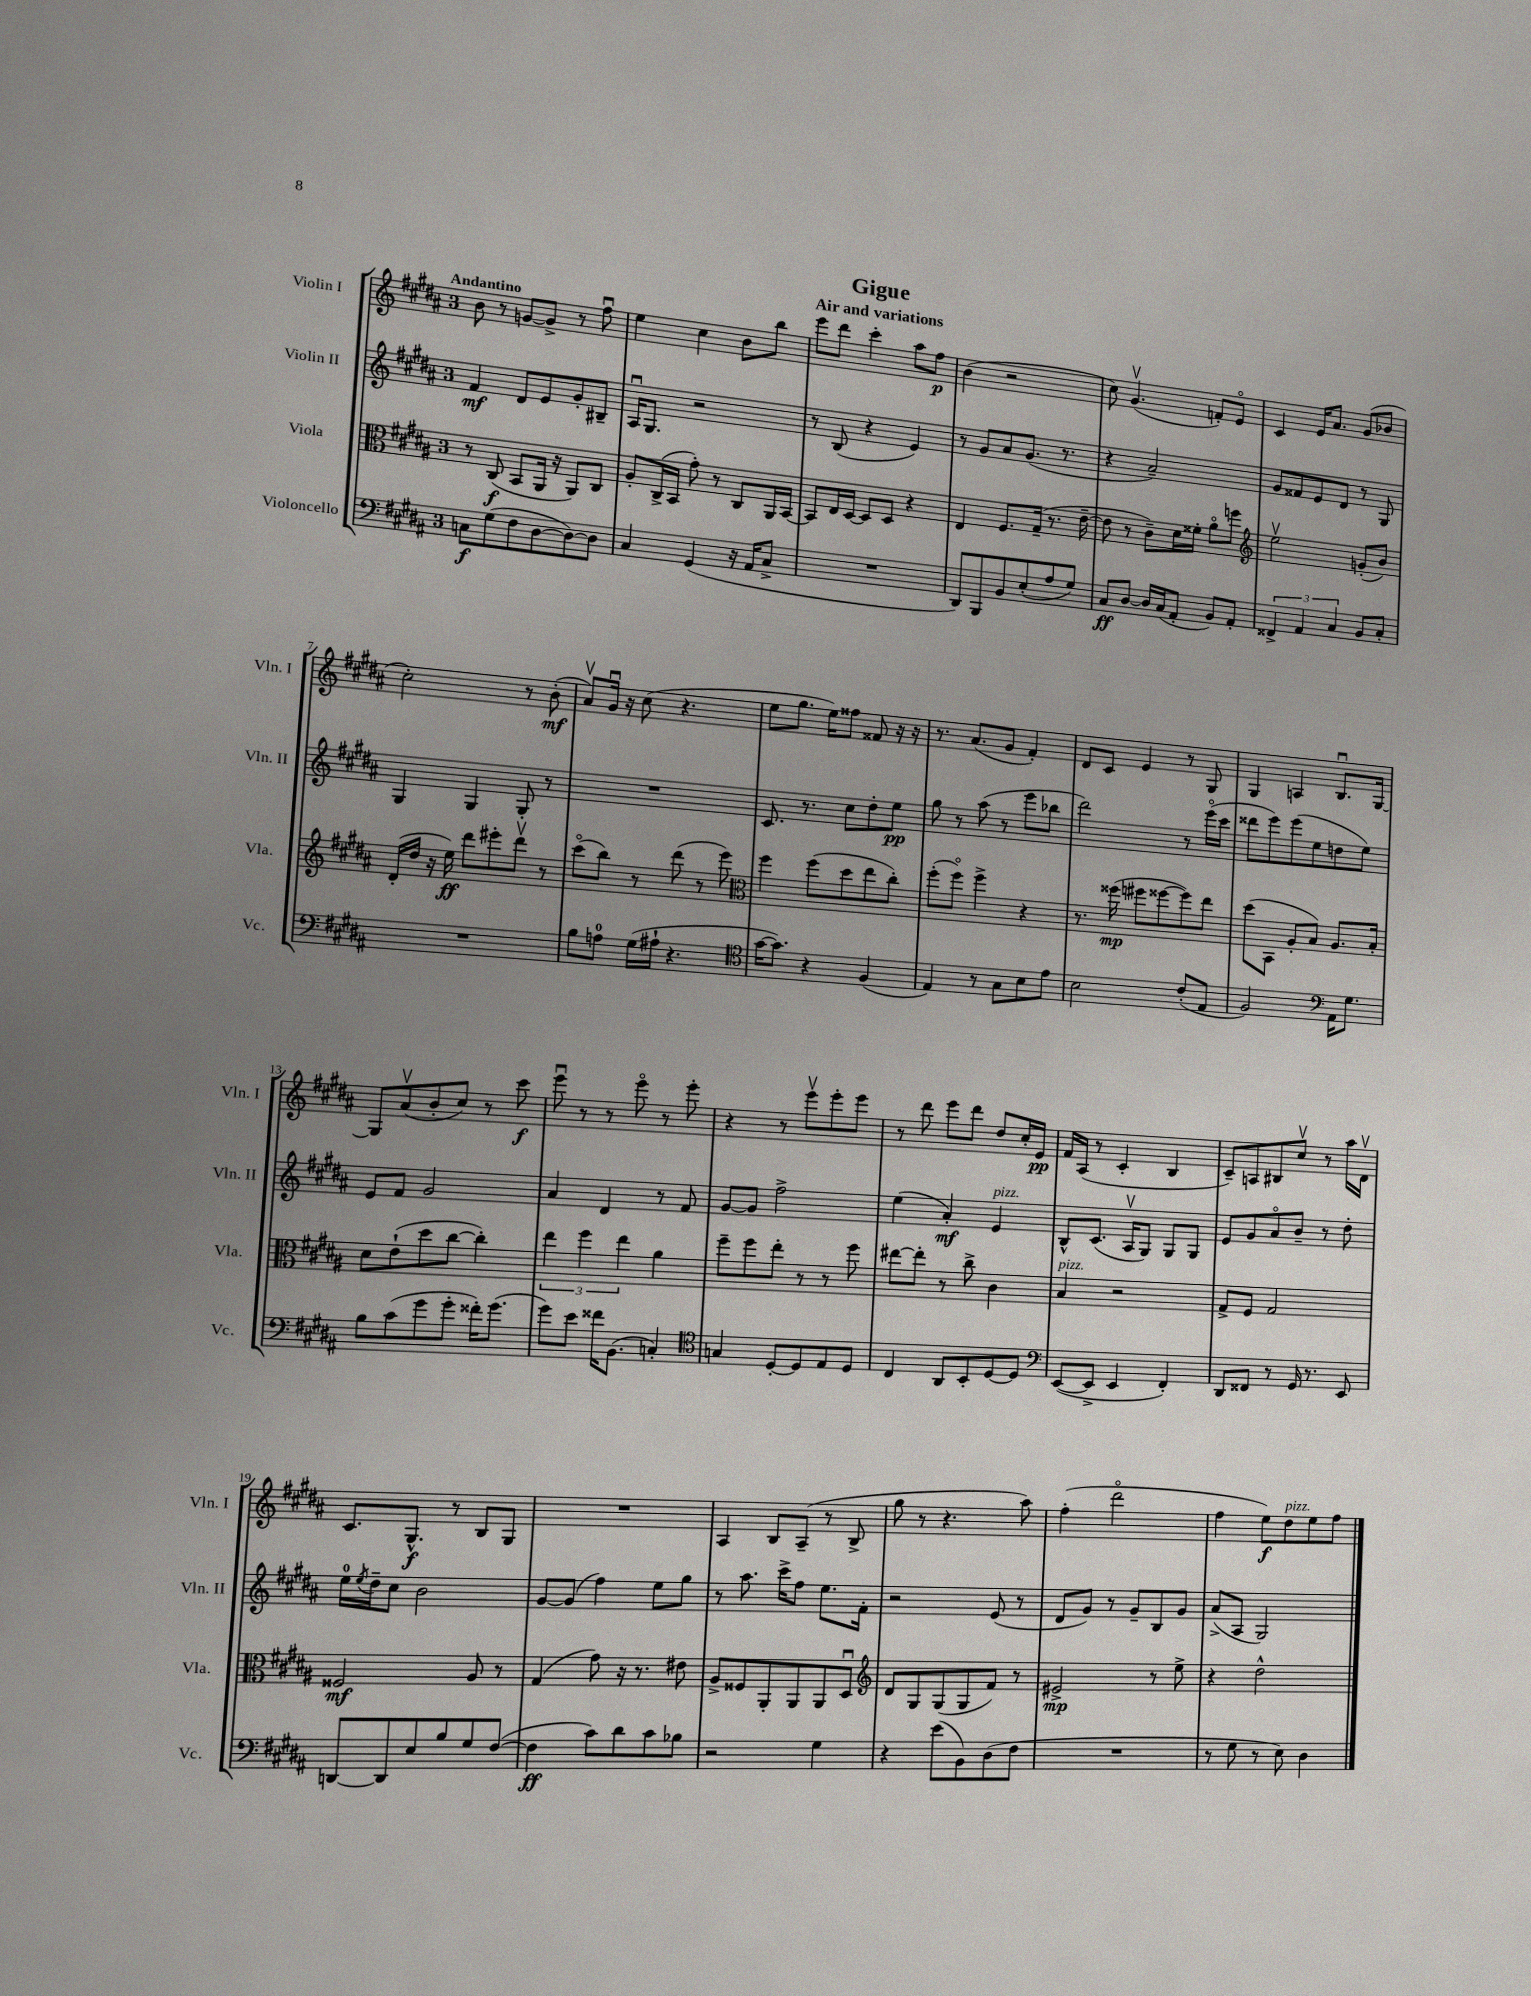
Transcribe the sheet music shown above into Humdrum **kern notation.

**kern	**kern	**kern	**kern
*staff4	*staff3	*staff2	*staff1
*clefF4	*clefC3	*clefG2	*clefG2
*k[f#c#g#d#a#]	*k[f#c#g#d#a#]	*k[f#c#g#d#a#]	*k[f#c#g#d#a#]
*M3/4	*M3/4	*M3/4	*M3/4
8C	8r	4f#	8b
(8G#	(8C#	.	8r
8F#	8BB	8d#	[8g
[8D#	16AA#	8e	8g^]
.	16r	.	.
8D#_)	8AA#)	8g#'	8r
8D#]	8C#	8B#~	8ff#u
=	=	=	=
4C#	8A#'	16A#u	4ee
.	.	8.G#	.
.	(16C#^	.	.
.	16BB	.	.
(4GG#	8g#')	2r	4cc#
.	8r	.	.
16r	8C#	.	8b
16AA#	.	.	.
8C#^	16AA#	.	8bb
.	[16BB	.	.
=	=	=	=
2.r	8BB]	8r	8eee
.	16E	(8B	8ddd#
.	[16D#	.	.
.	8D#]	4r	4ccc#'
.	8D#	.	.
.	4r	4e)	8aa#
.	.	.	8ff#
=	=	=	=
8DD#)	4E	8r	(4b
8BBB	.	8g#	.
8BB	8.F#	8a#	2r
(8E'	.	(8.g#	.
.	(16G#~	.	.
8A#	8.r	.	.
.	.	8.r	.
8G#)	.	.	.
.	[16e~	.	.
=	=	=	=
8C#	8e]	4r	8cc#)
[8D#	8r	.	(4.g#v
16D#]	8c#~)	2a#~)	.
(16C#	.	.	.
8AA#'	16d#	.	.
.	16f##'	.	.
8BB)	8a#o	.	8f')
8AA#'	8ff	.	8eo
=	=	=	=
*	*clefG2	*	*
6FF##^	2eev	8g#	4c#
.	.	8f##	.
6AA#	.	.	.
.	.	8e	16e
.	.	.	8.a#
6C#	.	.	.
.	.	8d#	.
8BB	(8g'	8r	(8g#
8C#'	8b)	8G#	8b-
=	=	=	=
2.r	(16d#'	4G#	2cc#')
.	16dd#	.	.
.	16r	.	.
.	16ee)	.	.
.	8ddd#	4G#	.
.	8eee#'	.	.
.	8ddd#v	8G#'	8r
.	8r	8r	(8b'
=	=	=	=
8B	(8ccc#o	2.r	8a#v)
8A	8bb)	.	16g#u
.	.	.	16r
(16G#	8r	.	(8cc#
16A#`	.	.	.
4.r	(8ddd#	.	4.r
.	8r	.	.
.	8eee)	.	.
=	=	=	=
*clefC4	*clefC3	*	*
[16g#	4ff#	8.c#	8ee
8.g#])	.	.	.
.	.	.	8.gg#
.	.	8.r	.
4r	(8ff#	.	.
.	.	.	16ee)
.	8dd#	8cc#	8ff##
(4F#	8ee	8dd#'	8f##
.	8cc#')	8ee	16r
.	.	.	16r
=	=	=	=
4E)	(8ff#'	8gg#	8.r
.	8ff#o)	8r	.
.	.	.	(8.a#
8r	4ff#^	(8aa#	.
8G#	.	8r	8g#
8B	4r	8eee	4f#')
8e	.	8bb-	.
=	=	=	=
2B	8.r	2ddd#)	8d#
.	.	.	8c#
.	(16ff##	.	.
.	8ff#	.	4e
.	[8ff##	.	.
(8c#'	8ff##])	8r	8r
8E	8ee	(16eeeo	8G#
.	.	16ccc#	.
=	=	=	=
2F#)	(8dd#	8ddd##	4G#
.	8BB	8eee)	.
.	8A#'	(8eee	4A
.	8B)	8ee	.
*clefF4	*	*	*
16AA#	8.A#	8dd	8.Bu
8.G#	.	.	.
.	.	8ee)	.
.	16B'	.	[16G#
=	=	=	=
8B	8d#	8e	8G#]
(8c#	(8e`	8f#	(8a#v
8g#	8dd#	2g#	8b'
8g#'	[8cc#	.	8cc#)
16f##')	4cc#'])	.	8r
(8.g#	.	.	.
.	.	.	8ccc#
=	=	=	=
8g#)	6ee	4a#	8eeeu
8e	.	.	8r
.	6ff#	.	.
16f##	.	4d#	8r
(8.BB	.	.	.
.	6ee	.	.
.	.	.	8eeeo
4C')	4a#	8r	8r
.	.	8f#	8eee'
=	=	=	=
*clefC4	*	*	*
4G	8ff#~	[8g#	4r
.	8ff#	8g#]	.
[8D#'	8ee'	2ff#^	8r
8D#]	8r	.	8eeev
8E	8r	.	8eee'
8D#	8ff#	.	8eee
=	=	=	=
4C#	[8ee#	(4ee	8r
.	8ee#']	.	8ddd#
8AA#	8r	4a#')	8eee
8BB'	8cc#^	.	8ddd#
[8D#	4c#	4e	8dd#
8D#]	.	.	16cc#'
.	.	.	16e
=	=	=	=
*clefF4	*	*	*
([8EE	4B	8B^^	16f#
.	.	.	(16A#
8EE^]	.	(8.c#	8r
4EE	2r	.	4c#'
.	.	16A#v	.
.	.	8G#)	.
4FF#')	.	8G#	4B
.	.	8G#	.
=	=	=	=
8DD#	8G#^	8e	8c#~)
8FF##	8F#	8g#	8A
8r	2G#	8a#o	8B#
16GG#	.	8b~	8cc#v
8.r	.	.	.
.	.	8r	8r
8EE	.	8dd#'	16aa#
.	.	.	16d#v
=	=	=	=
[8DD	2F##	16ee	8.c#
.	.	8qee	.
.	.	16dd#~	.
8DD]	.	8cc#	.
.	.	.	8.G#^^
8E	.	2b	.
8B	.	.	8r
8G#	8A#	.	8B
([8F#	8r	.	8G#
=	=	=	=
4F#]	(4G#	[8g#	2.r
.	.	(8g#]	.
8c#)	8g#)	4ff#)	.
8d#	16r	.	.
.	8.r	.	.
8c#	.	8ee	.
8B-	8e#	8gg#	.
=	=	=	=
2r	8A#^	8r	4A#
.	8F##	8.aa#	.
.	8AA#'	.	8B
.	.	16ccc#^	.
.	8AA#	8ff#	(8A#~
4G#	8AA#	8.ee	8r
.	8D#u	.	8B^
.	.	16f#'	.
=	=	=	=
*	*clefG2	*	*
4r	8d#	2r	8gg#
.	8G#	.	8r
(8e	(8G#	.	4.r
8BB)	8G#	.	.
(8D#	8f#)	(8e	.
8F#	8r	8r	8aa#)
=	=	=	=
2.r	2e#^	8d#	(4ff#'
.	.	8g#)	.
.	.	8r	2ddd#o
.	.	8g#~	.
.	8r	8B	.
.	8ee^	8g#	.
=	=	=	=
8r	4r	(8a#^	4ff#
8G#	.	8A#	.
8r	2dd#^^	2G#)	8ee)
8E)	.	.	8dd#
4D#	.	.	8ee
.	.	.	8ff#
==	==	==	==
*-	*-	*-	*-
